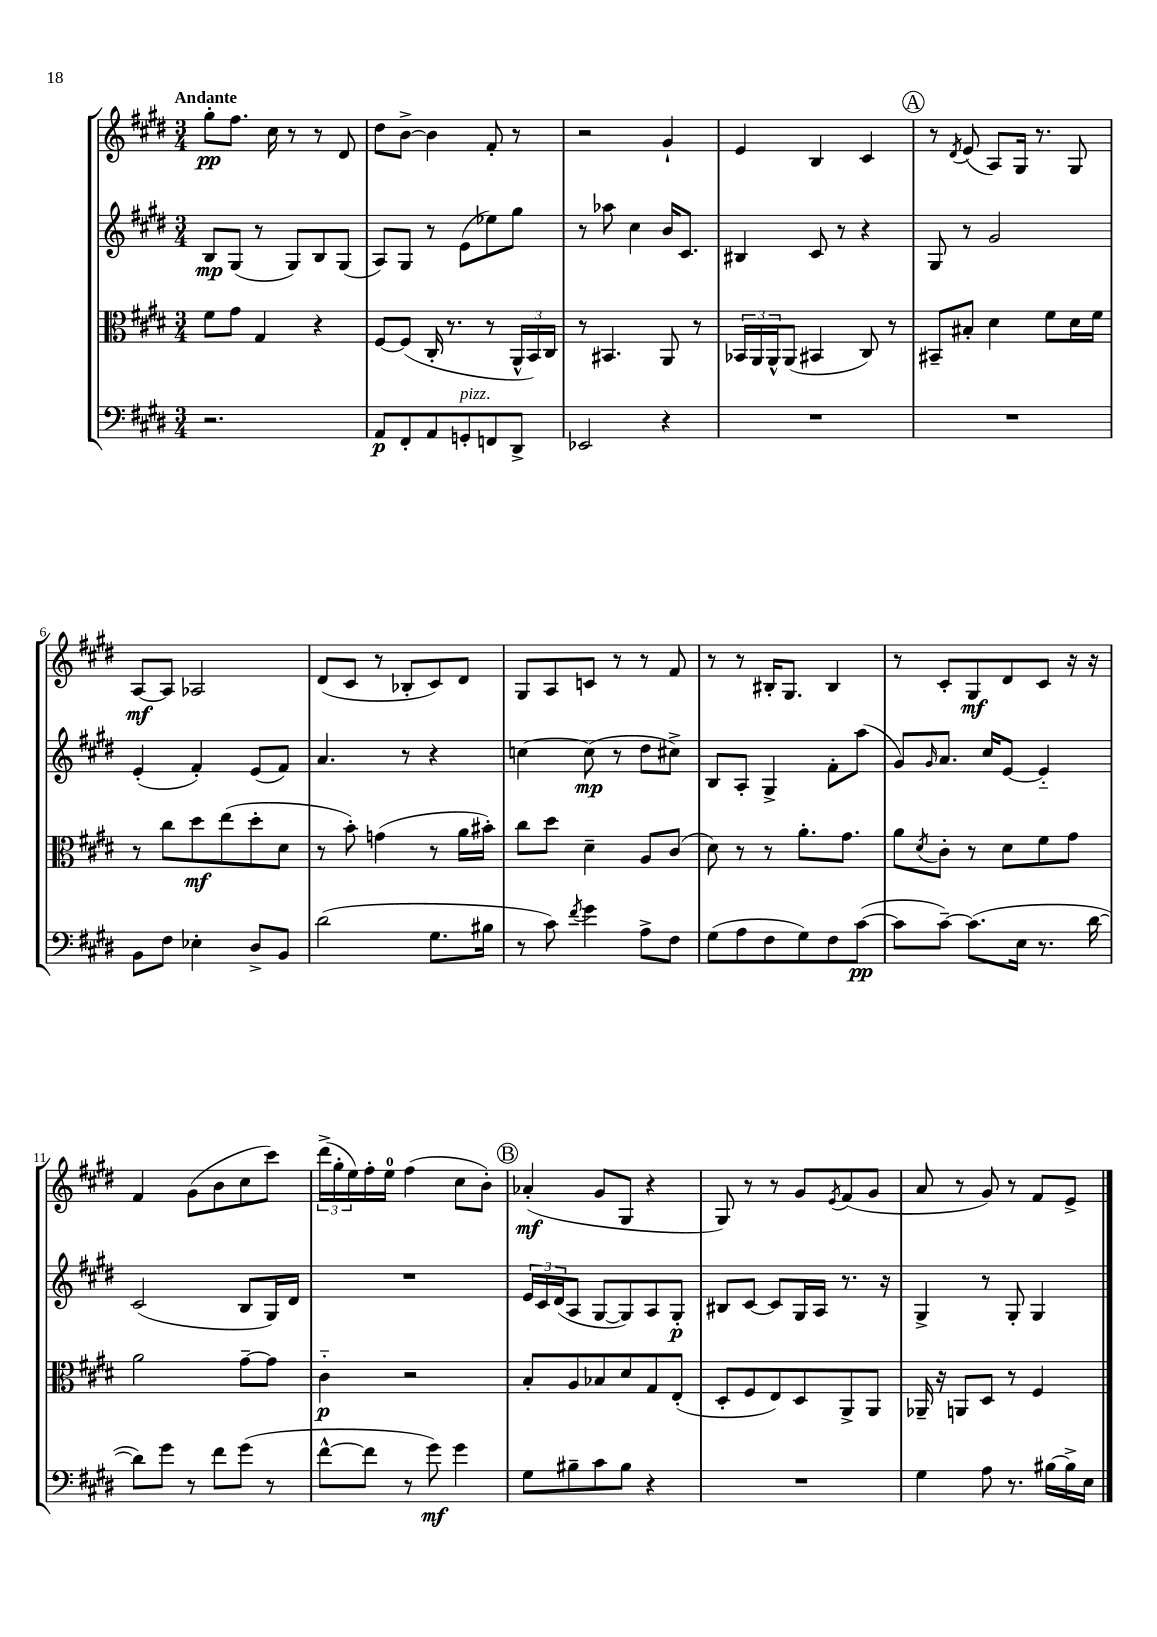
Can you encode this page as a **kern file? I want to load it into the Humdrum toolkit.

**kern	**kern	**kern	**kern
*staff4	*staff3	*staff2	*staff1
*clefF4	*clefC3	*clefG2	*clefG2
*k[f#c#g#d#]	*k[f#c#g#d#]	*k[f#c#g#d#]	*k[f#c#g#d#]
*M3/4	*M3/4	*M3/4	*M3/4
2.r	8f#	8B	8gg#'
.	8g#	(8G#	8.ff#
.	4G#	8r	.
.	.	.	16cc#
.	.	8G#)	8r
.	4r	8B	8r
.	.	(8G#	8d#
=	=	=	=
8AA	[8F#	8A)	8dd#
8FF#'	(8F#]	8G#	[8b^
8AA	16C#'	8r	4b]
.	8.r	.	.
8GG'	.	(8e	.
8FF	8r	8ee-)	8f#'
8DD#^	24AA^^	8gg#	8r
.	24BB)	.	.
.	24C#	.	.
=	=	=	=
2EE-	8r	8r	2r
.	4.BB#	8aa-	.
.	.	4cc#	.
4r	8AA	16b	4g#`
.	.	8.c#	.
.	8r	.	.
=	=	=	=
2.r	24BB-	4B#	4e
.	24AA	.	.
.	24AA^^	.	.
.	(8AA	.	.
.	4BB#	8c#	4B
.	.	8r	.
.	8C#)	4r	4c#
.	8r	.	.
=	=	=	=
2.r	8BB#~	8G#	8r
.	.	.	8qd#
.	8B#'	8r	(8e
.	4d#	2g#	8A)
.	.	.	16G#
.	.	.	8.r
.	8f#	.	.
.	16d#	.	8G#
.	16f#	.	.
=	=	=	=
8BB	8r	(4e'	[8A
8F#	8cc#	.	8A]
4E-'	8dd#	4f#')	2A-
.	(8ee	.	.
8D#^	8dd#'	(8e	.
8BB	8d#	8f#)	.
=	=	=	=
(2d#	8r	4.a	(8d#
.	8b')	.	8c#
.	(4g	.	8r
.	.	8r	8B-'
8.G#	8r	4r	8c#)
.	16a	.	8d#
16B#	16b#')	.	.
=	=	=	=
8r	8cc#	[4cc	8G#
8c#)	8dd#	.	8A
8qf#	.	.	.
4g#	4d#~	(8cc]	8c
.	.	8r	8r
8A^	8A	8dd#	8r
8F#	(8c#	8cc#^)	8f#
=	=	=	=
(8G#	8d#)	8B	8r
8A	8r	8A'	8r
8F#	8r	4G#^	16B#'
.	.	.	8.G#
8G#)	8.a'	.	.
8F#	.	8f#'	4B#
.	8.g#	.	.
([8c#	.	(8aa	.
=	=	=	=
8c#]	8a	8g#)	8r
.	8qd#	16qqg#	.
[8c#~)	8c#'	8.a	8c#'
(8.c#]	8r	.	8G#
.	.	16cc#	.
.	8d#	[8e	8d#
16E	.	.	.
8.r	8f#	4e'~]	8c#
.	8g#	.	16r
[16d#	.	.	16r
=	=	=	=
8d#])	2a	(2c#	4f#
8g#	.	.	.
8r	.	.	(8g#
8f#	.	.	8b
(8g#	[8g#~	8B	8cc#
8r	8g#]	16G#)	8ccc#)
.	.	16d#	.
=	=	=	=
[8f#^^	4c#'~	2.r	(24ddd#^
.	.	.	24gg#'
.	.	.	24ee)
8f#]	.	.	16ff#'
.	.	.	16ee
8r	2r	.	(4ff#
8g#)	.	.	.
4g#	.	.	8cc#
.	.	.	8b')
=	=	=	=
8G#	8B'	24e	(4a-'
.	.	24c#	.
.	.	(24d#	.
8B#~	8A	8A	.
8c#	8B-	[8G#	8g#
8B#	8d#	8G#])	8G#
4r	8G#	8A	4r
.	(8E'	8G#'	.
=	=	=	=
2.r	8D#'	8B#	8G#)
.	8F#	[8c#	8r
.	8E)	8c#]	8r
.	8D#	16G#	8g#
.	.	16A	.
.	.	.	8qe
.	8AA^	8.r	(8f#
.	8AA	.	8g#
.	.	16r	.
=	=	=	=
4G#	16AA-~	4G#^	8a
.	16r	.	.
.	8AA	.	8r
8A	8D#	8r	8g#)
8.r	8r	8G#'	8r
.	4F#	4G#	8f#
[16B#	.	.	.
16B#^]	.	.	8e^
16E	.	.	.
==	==	==	==
*-	*-	*-	*-
